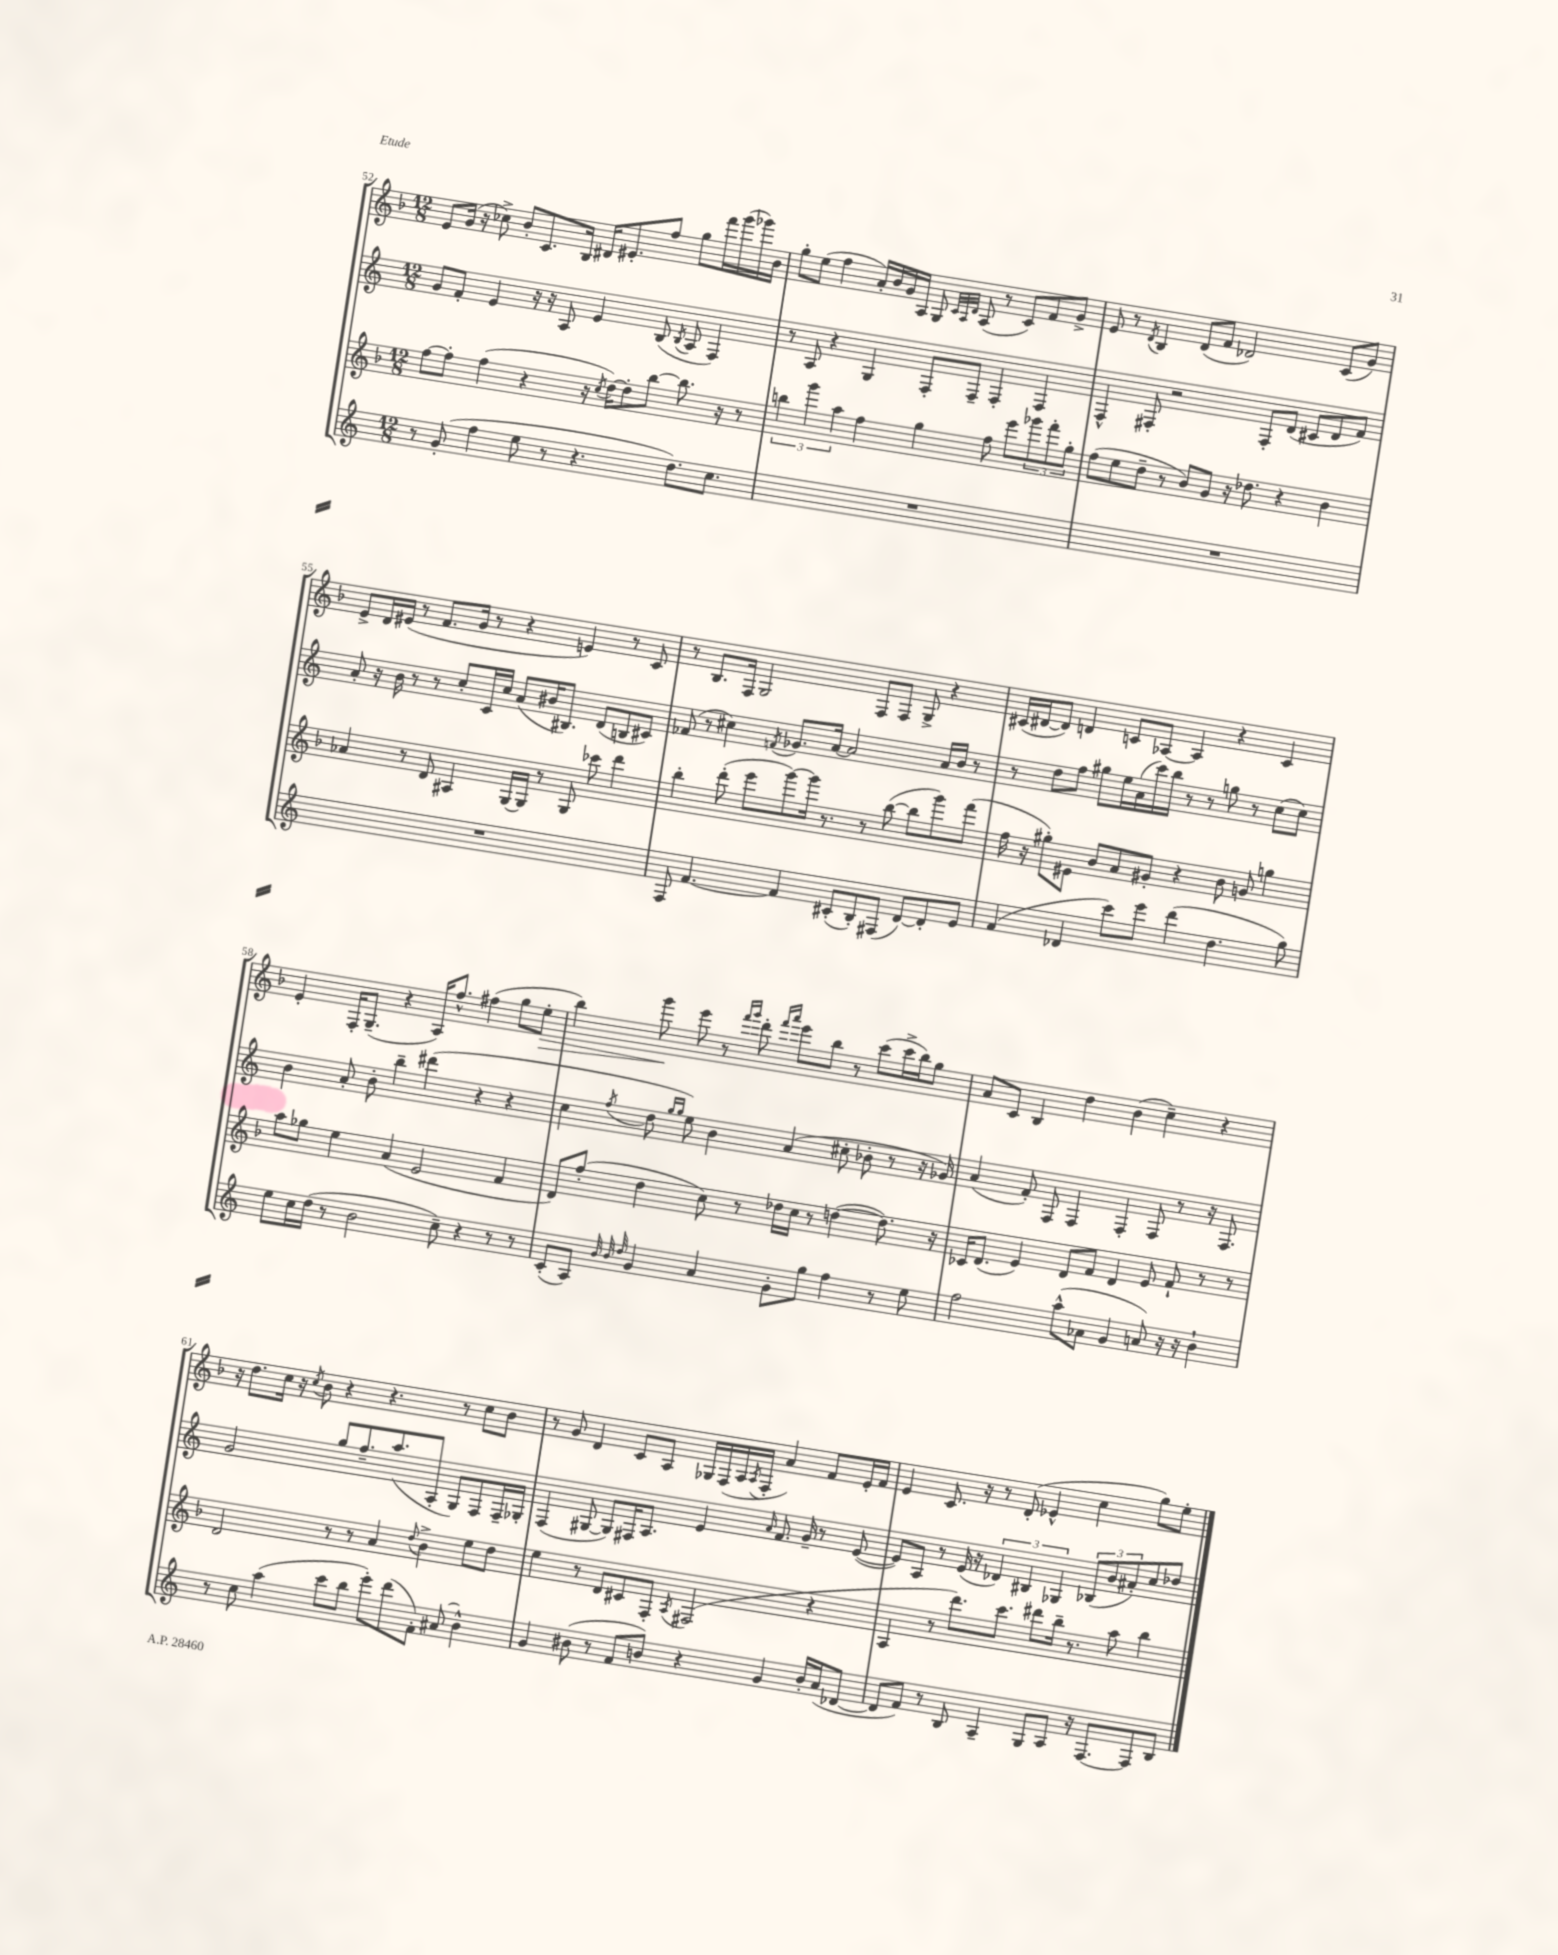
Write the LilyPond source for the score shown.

<<
\new StaffGroup <<
\new Staff = "s0" {
    \clef treble \key f \major \numericTimeSignature \time 12/8
    e'8 g'16( r16 ces''8->) bes'8-. c'8. bes16 dis'16 eis'8.-. f''8 g''8 f'''16 g'''16( ges'''16) bes'16 |
    g''8-. e''8( f''4 a'16-.) bes'16 g'16 a16 g8 \grace { c'32 a32 d'32 } a8( r8 c'8) f'8 g'8-> |
    e'8 r8 \acciaccatura { d'8 } bes4 d'8( f'8 des'2) c'8( g'8) |
    e'8-> d'16 eis'16( r8 f'8. g'16 r8 r4 e'4) r8 c'8 |
    r8 bes8. f16 g2 f8 f8 g8-> r4 |
    cis'16( dis'16~ dis'8) d'4 c'8 aes8~ aes4 r4 c'4 |
    e'4-. f16-. g8.--( r4 a16) f''8.-^ fis''4( g''8 e''8-.\> |
    bes''4) g'''8\! e'''8 r8 \grace { f'''16 g'''16 } d'''8-. \grace { f'''16 a'''16 } e'''8 bes''8 r8 c'''8( c'''16-> bes''16) g''8 |
    a'8 c'8 bes4 d''4 bes'4( c''4--) r4 |
    r16 d''8. c''16 r16 \acciaccatura { c''8 } bes'8 r4 r4. r8 c''8 bes'8 |
    r8 g'8 d'4 c'8 a8 ges16 f16( a16 \acciaccatura { a8 } f16-. a'4) f'8 e'16-. f'16 |
    e'4 c'8. r16 r8 d'8-.( ees'4-^ c''4 g''8) e''8-. \bar "|." |
}
\new Staff = "s1" {
    \clef treble \key c \major \numericTimeSignature \time 12/8
    g'8 f'8-. e'4 r16 r16 a8 e'4 b8( \acciaccatura { b8 } a8 f4) |
    r8 a8 r4 g4 f8-. f8-- f4-. f4 |
    f4-^ fis8-. r2 fis8-. d'8( cis'8 d'8 f'8) |
    a'8-. r16 b'16 r8 r8 c''8-. c'16 c''16 a'8( bis'16 bis8.) d'8( b8 cis'8) |
    fes'8( r8 cis''4) \acciaccatura { f'8 } ges'8. a'16~ a'2 a'16 b'16 r8 |
    r8 d''8 f''8 gis''8 e''16 a'16( c'''16) b''16 r8 r8 g''8 r8 c''8( c''8) |
    b'4 a'8-. b'8-. b''4-- dis'''4( r4 r4 |
    c''4 \acciaccatura { f''8 } d''8 \grace { g''16 g''16 } e''8) b'4 a'4( cis''8-. bes'8-. r8 r16 ges'16) |
    a'4( f'8-.) f8 f4 f4-. f8 r8 r16 f8. |
    g'2 g''8 f''8.-- a''8.( a8-. g8) f8 f16-- ges16-. |
    f4( gis8~ gis8) fis16 a8. e'4 \grace { a'16 } f'8. g'16-- r8 e'8~( |
    e'8) a8 r8 e'16( r16 \tuplet 3/2 { des'4) bis4 ges4 } \tuplet 3/2 { bes8( b'8 ais'8-.) } c''8 des''8 \bar "|." |
}
\new Staff = "s2" {
    \clef treble \key f \major \numericTimeSignature \time 12/8
    f''8~ f''8-. f''4( r4 r16 \acciaccatura { c''8 } d''16~) d''8-. bes''8~ bes''8. r16 r8 |
    \tuplet 3/2 { b''4 g'''4 a''4 } f''4 g''4 f''8 e'''8 \tuplet 3/2 { ges'''8 f'''8-. g''8-. } |
    f''8( e''8 d''8-- r8 bes'8) g'8 r16 des''8. r4 bes'4 |
    aes'4 r8 d'8 ais4 g16~ g16 r8 g8 ces'''8 d'''4 |
    bes''4-. d'''8-.( e'''8 g'''8~) g'''16 r8. r8 bes''8~( bes''8 g'''8) f'''8( |
    f''16 r16 gis''8-.) eis'8 bes'8 a'8 gis'8-. r4 bes'8 g'8 g''4 |
    a''8 ges''8 e''4 a'4( e'2 f'4 |
    d'8) f''8-.( d''4 c''8) r8 des''16 c''16 r8 d''4~( d''8.) r16 |
    ces'16 d'8.( e'4) d'8 f'8 d'4 e'8 f'8-! r8 r8 |
    d'2 r8 r8 a'4 \appoggiatura { d''8 } bes'4-> e''8 d''8 |
    e''4 r8 d'8 cis'8 f8-. \acciaccatura { a8 } fis2( r4 |
    a4 r8 d'''8.) c'''8. dis'''8 bes''16-- r8. a''8 bes''4 \bar "|." |
}
\new Staff = "s3" {
    \clef treble \key c \major \numericTimeSignature \time 12/8
    r8 g'8-.( f''4 e''8 r8 r4. d''8.) c''8. |
    R1. |
    R1. |
    R1. |
    f8 f'4.~ f'4 cis'8-.( b8-.) fis8( d'8~) d'8-. e'8 |
    f'4( des'4 c'''8) e'''8 d'''4( d''4. g''8) |
    e''8 c''16 d''16( r8 b'2 c''8--) r4 r8 r8 |
    c'8-.( a8) \grace { b'32 b'32 d''32 } g'4 a'4 g'8-. g''8 f''4 r8 e''8 |
    f''2 a''8-^( aes'8 g'4 a'8) r16 r16 b'4-! |
    r8 c''8 a''4( c'''8 b''8 e'''8-.) d'''8( f'8-.) ais'8( b'4-^) |
    g'4 bis'8( r8 f'8 b'8) r4 g'4 b'16-. a'16( des'8~ |
    des'8 f'8) r8 b8 a4-- g8 a8 r16 f8.~ f8 b8 \bar "|." |
}
>>
>>
\layout { \context { \Score currentBarNumber = #52 } }
